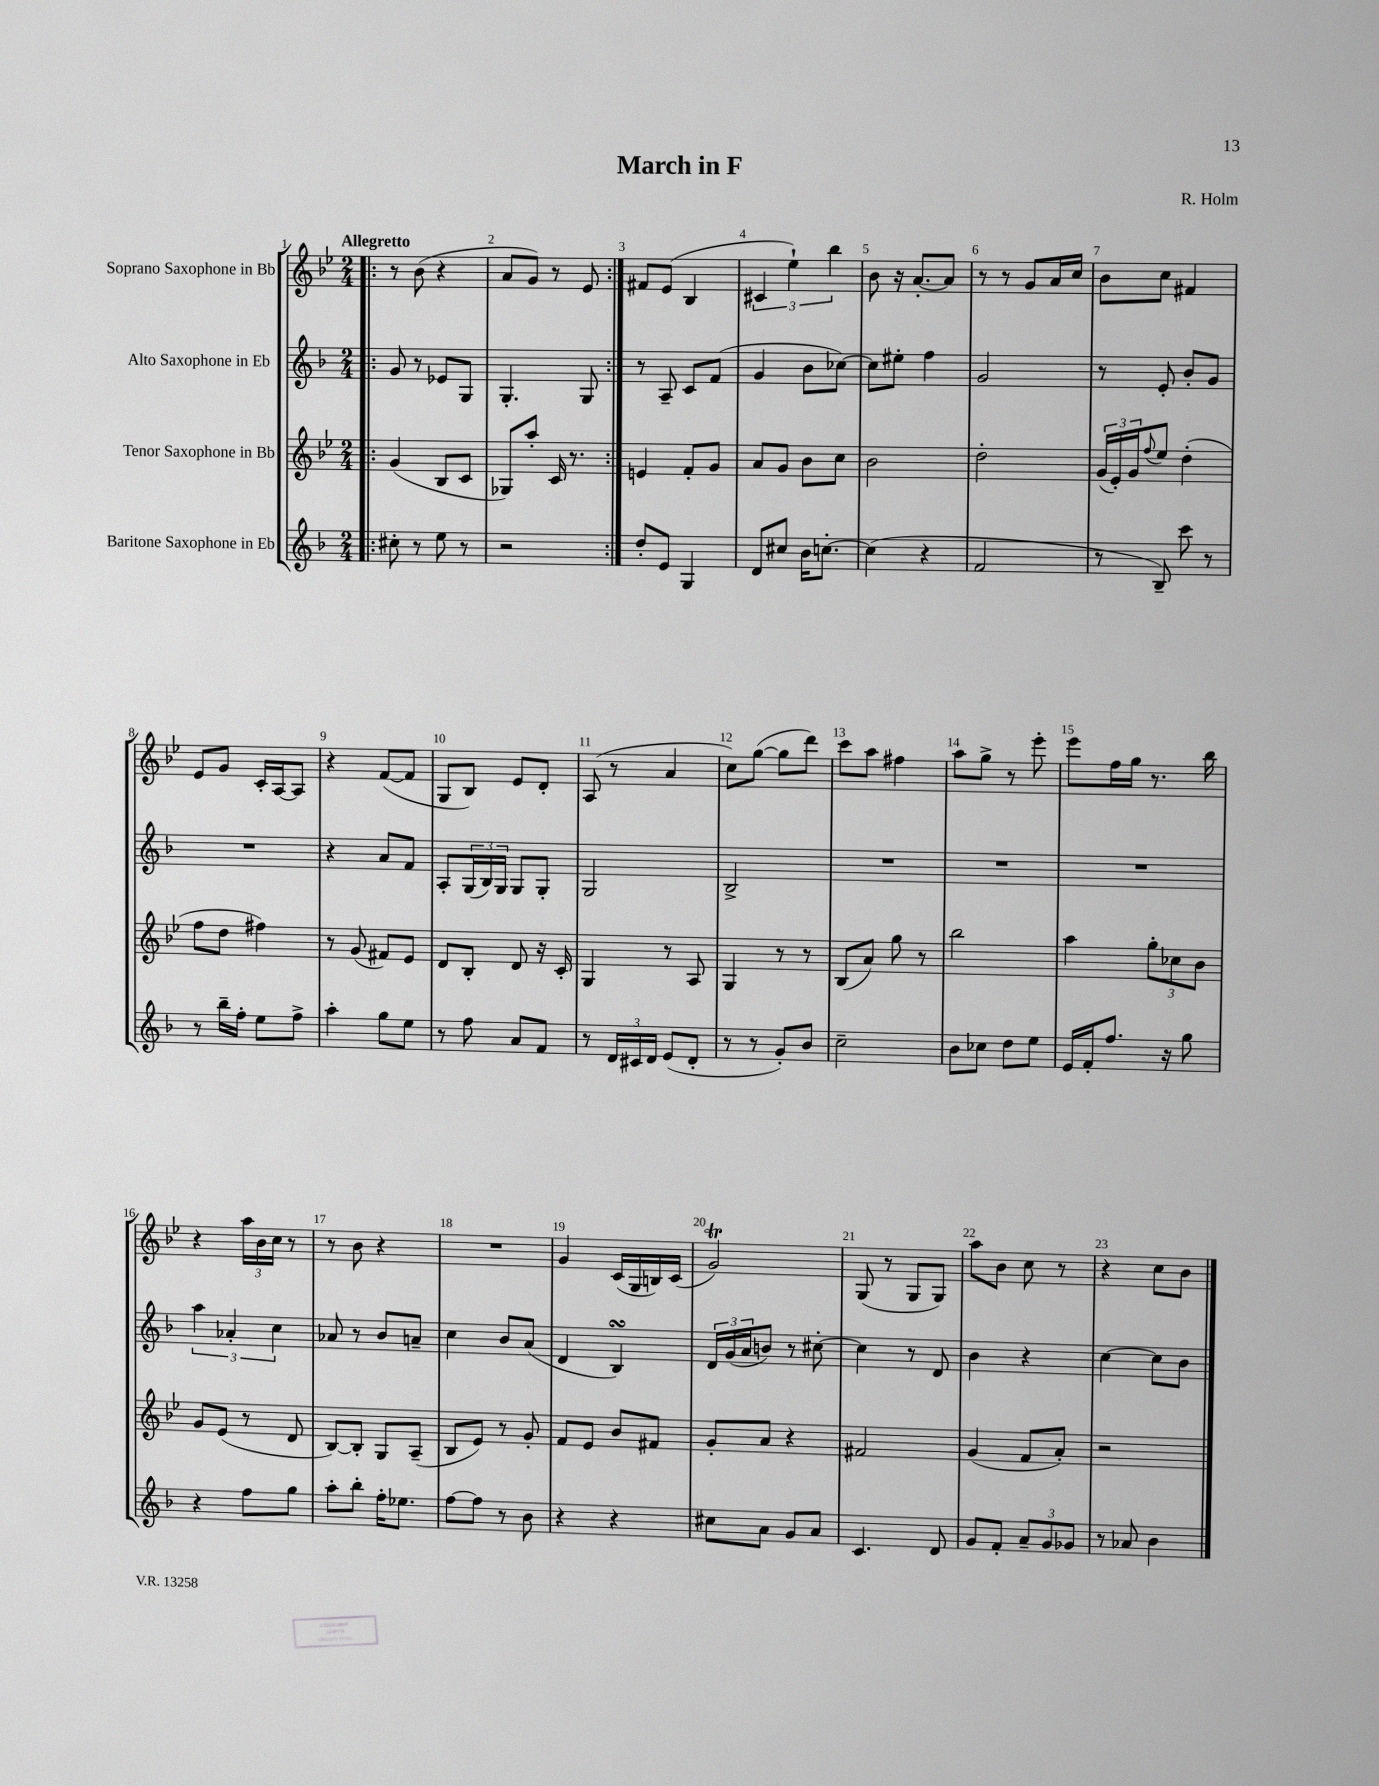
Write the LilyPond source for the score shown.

\header { title = "March in F" composer = "R. Holm" }
<<
\new StaffGroup <<
\new Staff = "s0" \with { instrumentName = "Soprano Saxophone in Bb" } {
    \clef treble \key bes \major \numericTimeSignature \time 2/4 \tempo "Allegretto"
    \repeat volta 2 { \bar ".|:" r8 bes'8( r4 |
    a'8 g'8) r8 ees'8 | }
    fis'8 ees'8( bes4 |
    \tuplet 3/2 { cis'4 ees''4-!) bes''4 } |
    bes'8 r16 a'8.~-. a'8 |
    r8 r8 g'8 a'16 c''16 |
    bes'8 c''8 fis'4 |
    ees'8 g'8 c'16-. a16~ a8 |
    r4 f'8~( f'8 |
    g8 bes8) ees'8 d'8-. |
    a8( r8 a'4 |
    c''8) g''8~( g''8 d'''8) |
    c'''8 a''8 fis''4 |
    a''8 g''8-> r8 ees'''8-. |
    ees'''8 f''16 g''16 r8. bes''16 |
    r4 \tuplet 3/2 { a''16 bes'16 c''16 } r8 |
    r8 bes'8 r4 |
    R2 |
    g'4 c'16( g16 b16) c'16( |
    g'2\trill) |
    g8( r8 g8 g8) |
    a''8 bes'8 c''8 r8 |
    r4 c''8 bes'8 \bar "|." |
}
\new Staff = "s1" \with { instrumentName = "Alto Saxophone in Eb" } {
    \clef treble \key f \major \numericTimeSignature \time 2/4
    \repeat volta 2 { \bar ".|:" g'8 r8 ees'8 g8 |
    g4.-. g8 | }
    r8 a8-- c'8 f'8( |
    g'4 bes'8 ces''8~) |
    ces''8 eis''8-. f''4 |
    g'2 |
    r8 e'8-. bes'8-. g'8 |
    R2 |
    r4 a'8 f'8 |
    a8-. \tuplet 3/2 { g16( bes16) g16 } g8 g8-. |
    g2 |
    bes2-> |
    R2 |
    R2 |
    R2 |
    \tuplet 3/2 { a''4 aes'4-. c''4 } |
    aes'8 r8 bes'8 a'8-- |
    c''4 bes'8 a'8( |
    d'4 bes4\turn) |
    \tuplet 3/2 { d'16 g'16( a'16 } b'8) r8 cis''8~-. |
    cis''4 r8 d'8 |
    bes'4 r4 |
    c''4~ c''8 bes'8 \bar "|." |
}
\new Staff = "s2" \with { instrumentName = "Tenor Saxophone in Bb" } {
    \clef treble \key bes \major \numericTimeSignature \time 2/4
    \repeat volta 2 { \bar ".|:" g'4( bes8 c'8 |
    ges8) a''8-. c'16 r8. | }
    e'4 f'8-. g'8 |
    a'8 g'8 bes'8 c''8 |
    bes'2 |
    d''2-. |
    \tuplet 3/2 { g'16( ees'16-.) g'16 } \appoggiatura { f''8 } ees''8 d''4-.( |
    f''8 d''8 fis''4) |
    r8 g'8( fis'8) ees'8 |
    d'8 bes8-. d'8 r16 c'16-. |
    g4 r8 a8 |
    g4 r8 r8 |
    bes8( a'8) g''8 r8 |
    bes''2 |
    a''4 \tuplet 3/2 { g''8-. ces''8 bes'8 } |
    g'8 ees'8( r8 d'8 |
    bes8~) bes8-. g8 a8--( |
    bes8 ees'8) r8 g'8-. |
    f'8 ees'8 bes'8 fis'8 |
    g'8-. a'8 r4 |
    fis'2 |
    g'4( f'8 a'8-.) |
    r2 \bar "|." |
}
\new Staff = "s3" \with { instrumentName = "Baritone Saxophone in Eb" } {
    \clef treble \key f \major \numericTimeSignature \time 2/4
    \repeat volta 2 { \bar ".|:" cis''8-. r8 e''8 r8 |
    r2 | }
    d''8-. e'8 g4 |
    d'8 cis''8 bes'16 c''8.~-. |
    c''4( r4 |
    f'2 |
    r8 bes8--) c'''8 r8 |
    r8 bes''16-- f''16-. e''8 f''8-> |
    a''4-. g''8 e''8 |
    r8 f''8 a'8 f'8 |
    r8 \tuplet 3/2 { d'16 cis'16 d'16 } e'8( d'8-. |
    r8 r8 g'8-.) bes'8 |
    c''2-- |
    bes'8 ces''8 d''8 e''8 |
    e'16 f'16-. f''8. r16 g''8 |
    r4 f''8 g''8 |
    a''8-. bes''8-. f''16-. ees''8. |
    f''8~ f''8 r8 bes'8 |
    r4 r4 |
    cis''8 a'8 g'8 a'8 |
    c'4. d'8 |
    g'8 f'8-. \tuplet 3/2 { a'8-- g'8 ges'8 } |
    r8 aes'8 bes'4 \bar "|." |
}
>>
>>
\layout { \context { \Score \override BarNumber.break-visibility = ##(#f #t #t) barNumberVisibility = #all-bar-numbers-visible } }
